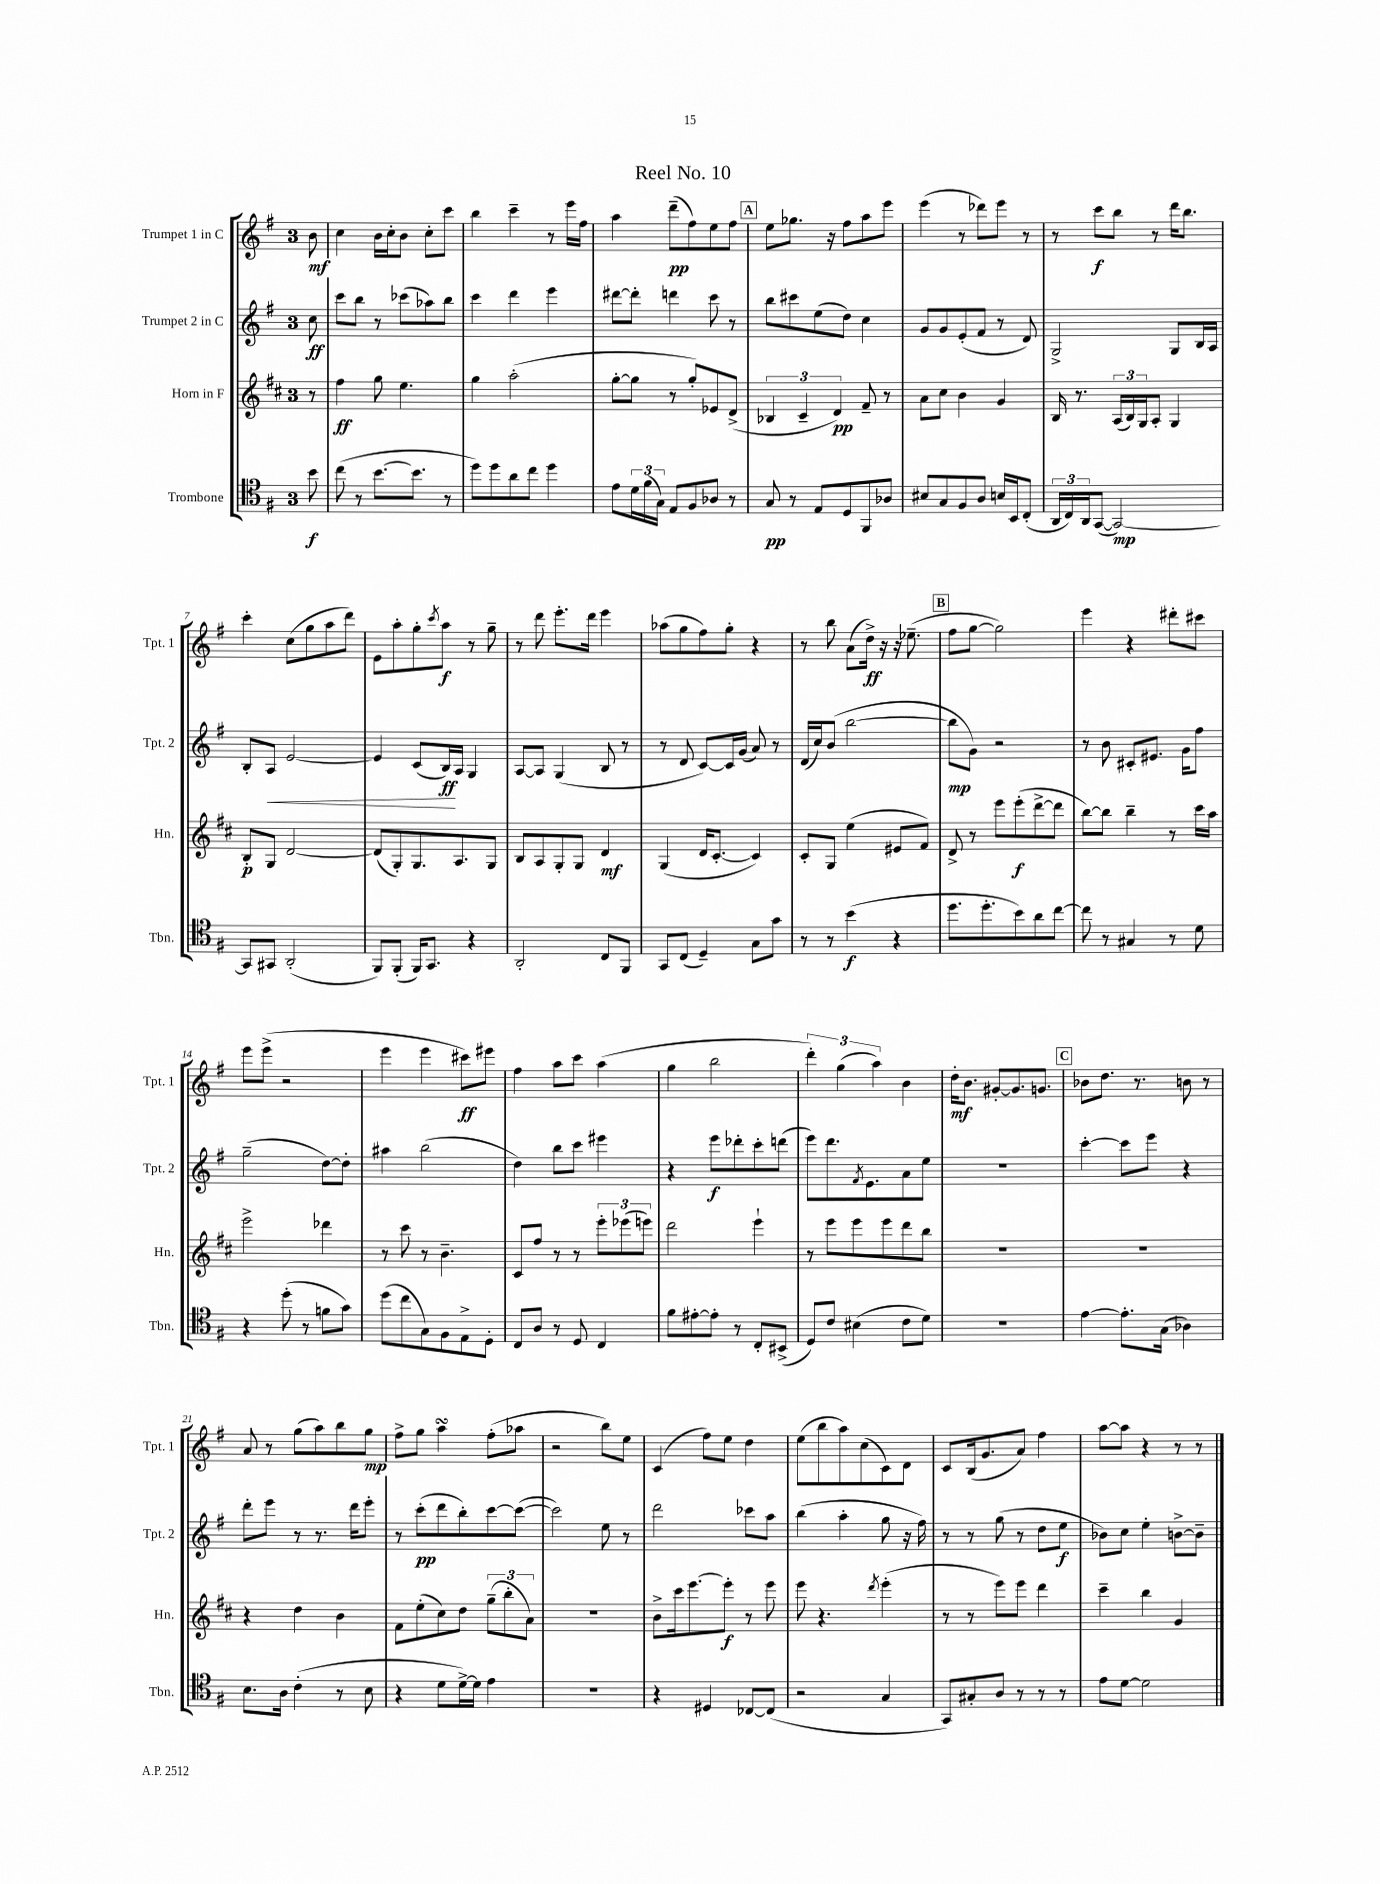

**kern	**kern	**kern	**kern
*staff4	*staff3	*staff2	*staff1
*clefC4	*clefG2	*clefG2	*clefG2
*k[f#]	*k[f#c#]	*k[f#]	*k[f#]
*M3/4	*M3/4	*M3/4	*M3/4
8b\	8r	8cc\	8b\
=	=	=	=
(8cc\	4ff#\	8ccc\L	4cc\
8r	.	8bb\J	.
[8.b\L	8gg\	8r	16b\LL
.	.	.	16cc'\J
.	4.ee\	(8ccc-\L	8b\J
8.b\]J	.	.	.
.	.	8aa-\)	8cc'\L
8r	.	8bb\J	8ccc\J
=	=	=	=
8dd\L)	4gg\	4ccc\	4bb\
8dd\	.	.	.
8a\	(2aa'\	4ddd\	4ccc~\
8cc\J	.	.	.
4dd\	.	4eee\	8r
.	.	.	16eee\LL
.	.	.	16ff#\JJ
=	=	=	=
8e\L	[8gg'\L	[8ddd#\L	4aa\
24d\L	8gg\]J	8ddd#'\]J	.
(24f#\	.	.	.
24G\JJ)	.	.	.
8E/L	8r	4ddd\	(8ddd~\L
8F#/	8gg'/L)	.	8ff#\)
8A-/J	8e-/	8ccc\	8ee\
8r	(8d^/J	8r	8ff#\J
=	=	=	=
8G/	6B-/	8bb\L	8ee\L
8r	.	8ccc#\	8.gg-\J
.	6c#~/	.	.
8E/L	.	(8ee\	.
.	.	.	16r
.	6d/)	.	.
8D/	.	8dd\J)	8ff#\L
8FF#/	8f#~/	4cc\	8aa\
8A-/J	8r	.	8eee\J
=	=	=	=
8B#/L	8a\L	8g/L	(4eee\
8G/	8cc#\J	8g/	.
8F#/	4b\	(8e'/	8r
8A/J	.	8f#/J	8ddd-\L)
16B/LL	4g/	8r	8eee\J
16BB/J	.	.	.
(8C'/J	.	8d/)	8r
=	=	=	=
24AA/LL	16B/	2G^/	8r
24C/)	.	.	.
.	8.r	.	.
24AA/J	.	.	.
([8GG/J	.	.	8ccc\L
2GG/_)	(24A/LL	.	8bb\J
.	24B/)	.	.
.	24G/J	.	.
.	8A'/J	.	8r
.	4G/	8G/L	16ddd\LK
.	.	.	8.bb\J
.	.	16B/L	.
.	.	16A/JJ	.
=	=	=	=
8GG/]L	8B'/L	8B'/L	4ccc'\
8GG#/J	8G/J	8A/J	.
(2AA'/	[2d/	[2e/	(8cc\L
.	.	.	8gg\
.	.	.	8aa\
.	.	.	8ddd\J)
=	=	=	=
8FF#/L)	(8d/]L	4e/]	8e\L
(8FF#'/J	8G'/)	.	8aa'\
16FF#/LK)	8.G/	(8c/L	8gg'\
8.GG/J	.	.	.
.	.	.	8qccc/
.	.	16B/L)	8aa\J
.	8.A/	16A/JJ	.
4r	.	4G/	8r
.	8G/J	.	8gg~\
=	=	=	=
2AA'/	8B/L	[8A/L	8r
.	8A/	8A/]J	8ddd\
.	8G'/	(4G/	8.eee'\L
.	8G/J	.	.
.	.	.	16ddd\Jk
8C/L	4d/	8B/	4eee\
8FF#/J	.	8r	.
=	=	=	=
8GG/L	(4G/	8r	(8aa-\L
(8C/J	.	8d/	8gg\
4D~/)	16d/LK	[8c/L)	8ff#\)
.	[8.c#'/J	.	.
.	.	16c/]L	8gg'\J
.	.	(16g/JJ	.
8G\L	4c#/])	8a/)	4r
8g\J	.	8r	.
=	=	=	=
8r	8c#'/L	(16d/LL	8r
.	.	16cc/J)	.
8r	8G/J	(8b/J	8bb\
(4b\	(4ee\	[2bb\	(8a\L
.	.	.	16dd^\Jk)
.	.	.	16r
4r	8e#/L	.	16r
.	.	.	(8.ee-~\
.	8f#/J)	.	.
=	=	=	=
8.dd\L	8d^/	8bb\]L	8ff#\L
.	8r	8g\J)	[8gg\J
8.dd'\	.	.	.
.	8eee\L	2r	2gg\])
8b\)	(8eee'\	.	.
8a\	[8ddd^\	.	.
[8cc\J	8ddd\]J	.	.
=	=	=	=
8cc\]	[8bb\L)	8r	4eee\
8r	8bb\]J	8b\	.
4G#/	4bb~\	8c#'/L	4r
.	.	8.e#/J	.
8r	8r	.	8ddd#'\L
.	.	16g\LK	.
8d\	16ccc#\LL	8ff#\J	8ccc#\J
.	16aa\JJ	.	.
=	=	=	=
4r	2eee^\	(2gg~\	8eee\L
.	.	.	(8eee^\J
(8dd'\	.	.	2r
8r	.	.	.
8f\L	4ddd-\	[8dd\L)	.
8g\J)	.	8dd'\]J	.
=	=	=	=
(8dd\L	8r	4aa#\	4eee\
8cc\	8ccc#\	.	.
8G\)	8r	(2bb\	4eee\
8F#\	4.b~\	.	.
8E^\	.	.	8ccc#\L)
8D'\J	.	.	8eee#\J
=	=	=	=
8C/L	8c#/L	4dd\)	4ff#\
8A/J	8ff#/J	.	.
8r	8r	8bb\L	8aa\L
8D/	8r	8ccc\J	8ccc\J
4C/	12eee'\L	4eee#\	(4aa\
.	(12eee-\	.	.
.	12eee\J)	.	.
=	=	=	=
8f#\L	2ddd\	4r	4gg\
[8e#'\	.	.	.
8e#'\]J	.	8eee\L	2bb\
8r	.	8ddd-'\	.
8C'/L	4eee`\	8ccc'\	.
(8BB#^/J	.	(8ddd\J	.
=	=	=	=
8D/L)	8r	8eee\L)	6ddd'\)
8c/J	8eee\L	8.ddd\	.
.	.	.	(6gg\
(4B#\	8eee\	.	.
.	.	8qf#/	.
.	.	8.e\	.
.	.	.	6aa\)
.	8eee\	.	.
8c\L	8ddd\	8a\	4b\
8d\J)	8bb\J	8ee\J	.
=	=	=	=
2.r	2.r	2.r	16dd'\LK
.	.	.	8.b\J
.	.	.	[8g#'/L
.	.	.	8.g#/]
.	.	.	8.g/J
=	=	=	=
[4e\	2.r	[4ccc'\	8b-\L
.	.	.	8.dd\J
8.e'\]L	.	8ccc\]L	.
.	.	.	8.r
.	.	8eee\J	.
(16G\Jk	.	.	.
4A-\)	.	4r	8b\
.	.	.	8r
=	=	=	=
8.B\L	4r	8ddd'\L	8a/
.	.	8eee\J	8r
16A\Jk	.	.	.
(4c'\	4dd\	8r	(8gg\L
.	.	8.r	8aa\)
8r	4b\	.	8bb\
.	.	16ddd\LK	.
8B\	.	8eee'\J	8gg\J
=	=	=	=
4r	8f#\L	8r	8ff#^\L
.	(8ee'\	(8ccc'\L	8gg\J
8d\L	8cc#\)	8ddd\	4aa\
[16d^\L)	8dd\J	8bb'\)	.
16d\]JJ	.	.	.
4e\	(12gg~\L	[8ccc\	(8ff#'\L
.	12bb'\	.	.
.	.	(8ccc\_J	8aa-\J
.	12a\J)	.	.
=	=	=	=
2.r	2.r	2ccc\])	2r
.	.	8ee\	8bb\L)
.	.	8r	8ee\J
=	=	=	=
4r	8b^\L	2ddd\	(4c/
.	16ccc#\k	.	.
.	[8.eee\	.	.
4D#/	.	.	8ff#\L)
.	8eee'\]J	.	8ee\J
[8C-/L	8r	8ccc-\L	4dd\
(8C-/]J	8eee\	8aa\J	.
=	=	=	=
2r	8eee\	(4bb\	(8ee\L
.	4.r	.	8bb\
.	.	4aa'\	8aa\)
.	.	.	(8cc\
.	8qddd/	.	.
4G/	(4eee'\	8gg\	8c\)
.	.	16r	8d\J
.	.	16ff#\)	.
=	=	=	=
8GG/L)	8r	8r	8c/L
8G#'/	8r	8r	(16B/k
.	.	.	8.g/
8A/J	8eee\L)	(8gg\	.
8r	8eee\J	8r	8a/J)
8r	4ddd\	8dd\L	4ff#\
8r	.	8ee\J	.
=	=	=	=
8e\L	4ccc#~\	8b-\L)	[8aa\L
[8d\J	.	8cc\J	8aa\]J
2d\]	4bb\	4ee'\	4r
.	4g/	[8b^\L	8r
.	.	8b~\]J	8r
==	==	==	==
*-	*-	*-	*-
